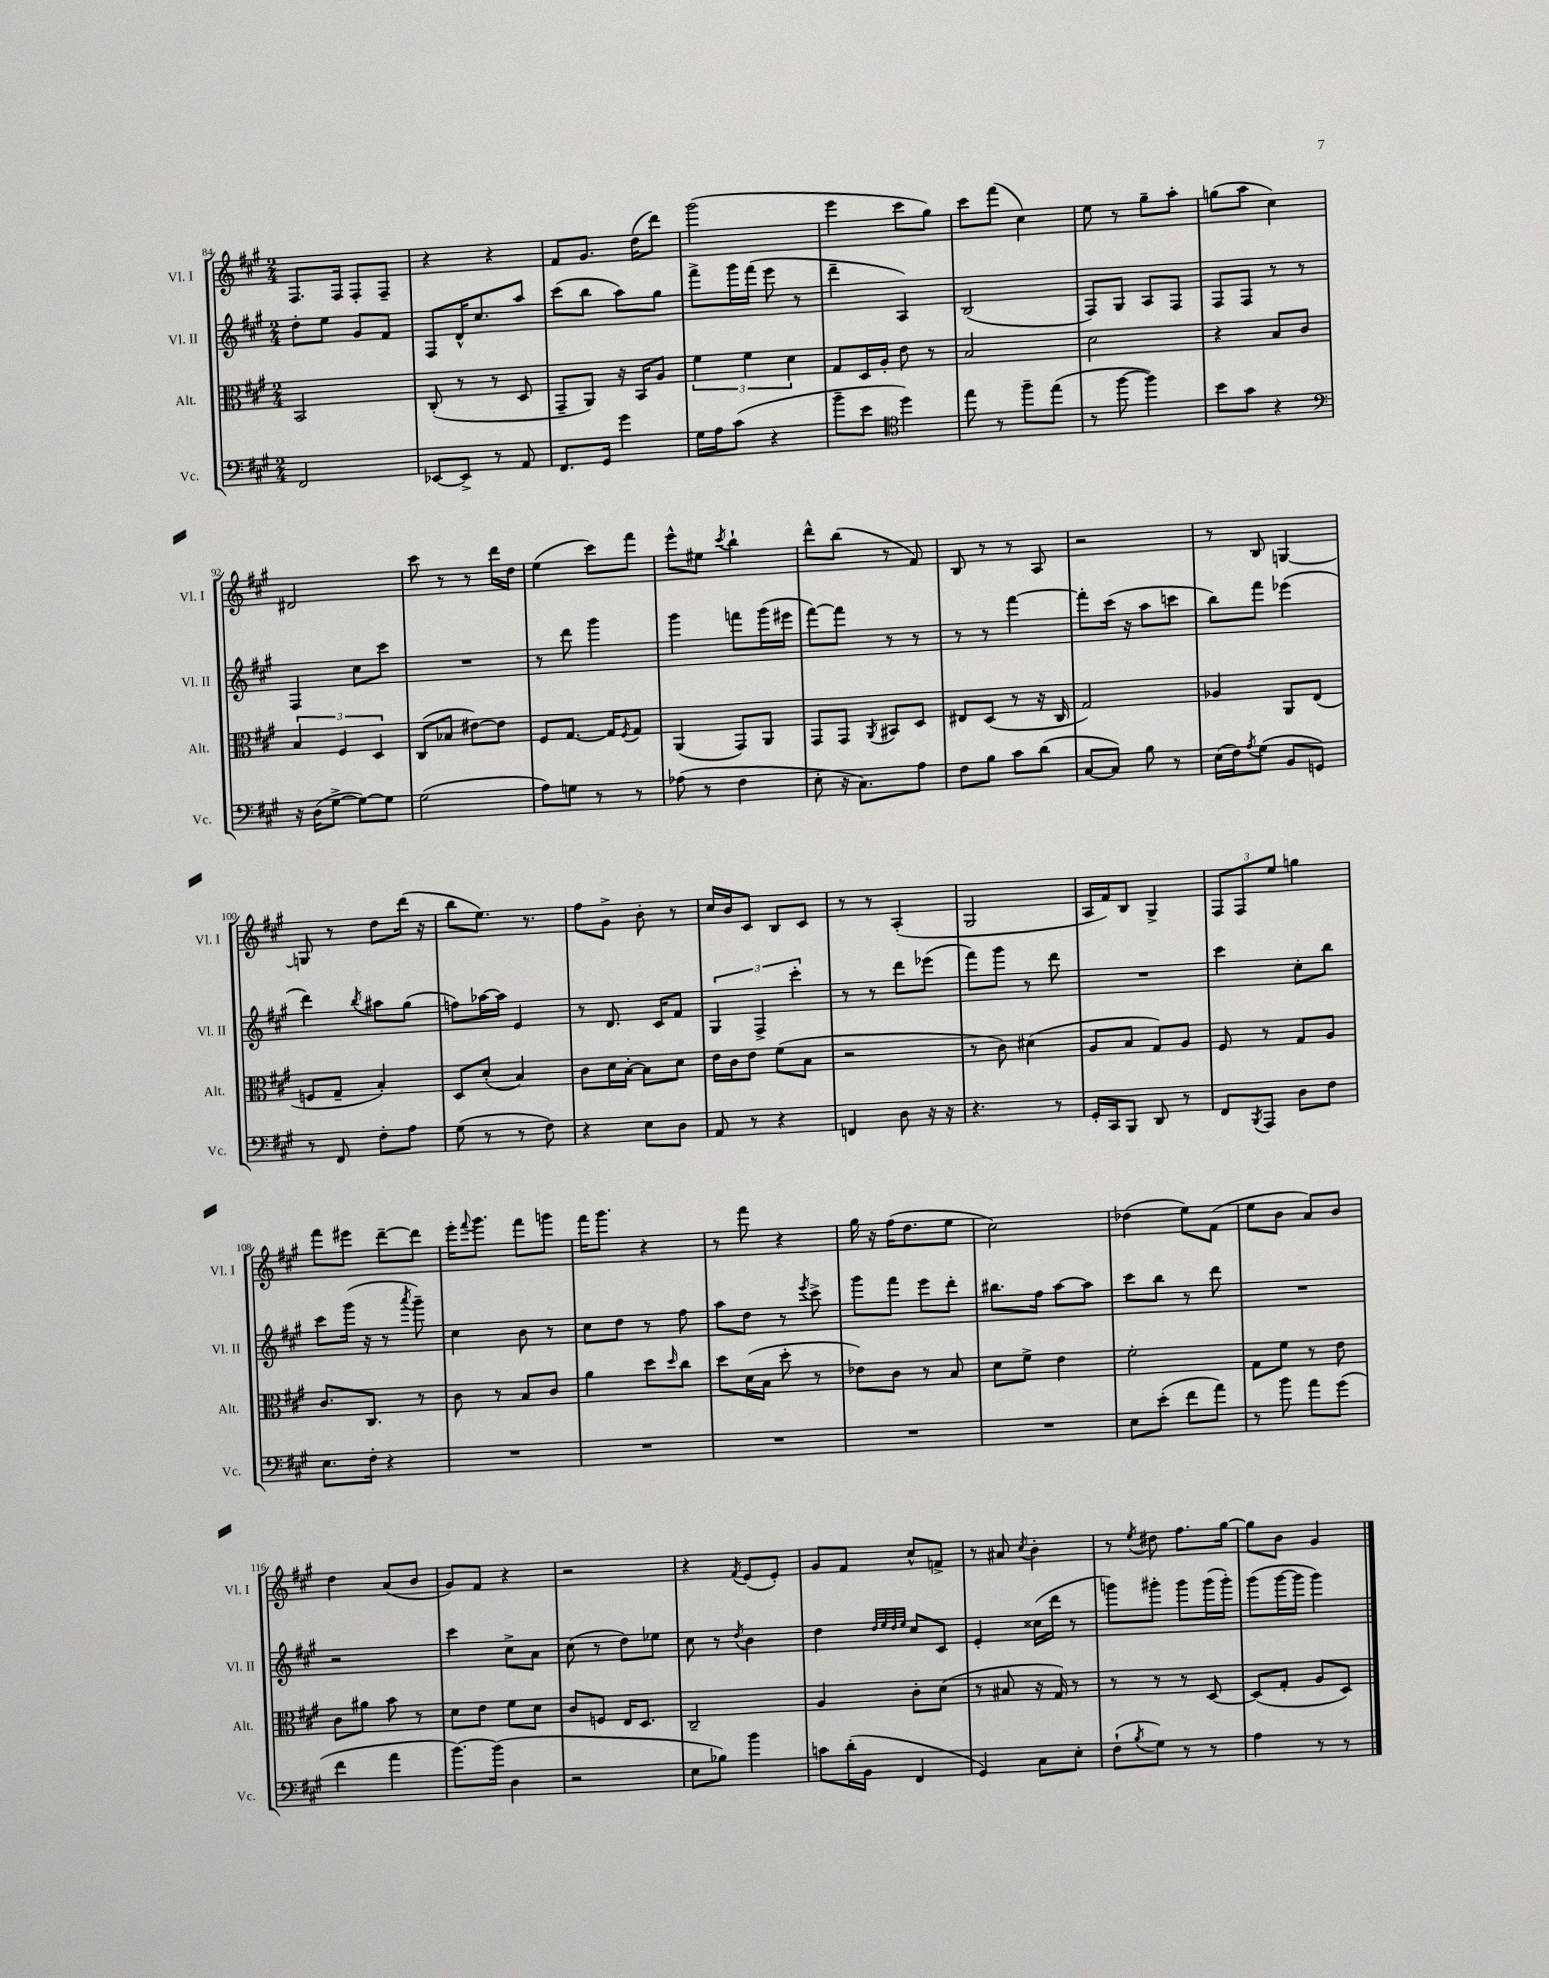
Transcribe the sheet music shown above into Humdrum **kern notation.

**kern	**kern	**kern	**kern
*part4	*part3	*part2	*part1
*staff4	*staff3	*staff2	*staff1
*I"Vc.	*I"Alt.	*I"Vl. II	*I"Vl. I
*I'Vc.	*I'Alt.	*I'Vl. II	*I'Vl. I
*clefF4	*clefC3	*clefG2	*clefG2
*k[f#c#g#]	*k[f#c#g#]	*k[f#c#g#]	*k[f#c#g#]
*M2/4	*M2/4	*M2/4	*M2/4
=84	=84	=84	=84
2FF#/	2BB/	8dd'\L	8.F#/L
.	.	8ee\J	.
.	.	.	16F#/Jk
.	.	8g#/L	8F#'/L
.	.	8f#/J	8F#~/J
=85	=85	=85	=85
[8EE-X/L	(8C#'/	8F#/L	4r
8EE-^/J]	8r	16d^^/K	.
.	.	8.cc#/	.
8r	8r	.	4r
8AA/	8D/	8aa/J	.
=86	=86	=86	=86
8.FF#/L	8GG#~/L	(8ccc#\L	8f#/L
.	8AA/J)	8bb\J	8.g#/J
16GG#/Jk	.	.	.
4g#\	16r	8aa\L)	.
.	16BB/KL	.	(16dd\KL
.	8A/J	8gg#\J	8ddd\J)
=87	=87	=87	=87
16G#\LL	6f#\	8fff#^\L	(2ggg#\
16A\J	.	.	.
(8c#\J	.	16ggg#\L	.
.	6f#\	.	.
.	.	(16fff#\JJ	.
4r	.	8eee\	.
.	6d\	.	.
.	.	8r	.
=88	=88	=88	=88
8b~\L	8G#/L	4ddd~\	4eee\
8e\J	16D/L	.	.
.	16A'/JJ	.	.
*clefC4	*	*	*
4dd\)	8e\	4A/)	8ccc#\L
.	8r	.	8gg#\J)
=89	=89	=89	=89
8ee\	2B/	(2B/	8ccc#\L
8r	.	.	(8fff#\J
8ff#~\L	.	.	4cc#\)
(8ee\J	.	.	.
=90	=90	=90	=90
8r	2d\	8F#/L)	8ee\
[8ff#\	.	8G#/J	8r
4ff#\])	.	8A/L	8gg#~\L
.	.	8F#/J	8aa'\J
=91	=91	=91	=91
8b\L	4r	8F#/L	(8ggn\L
8g#\J	.	8F#/J	8aa\J
4r	8B/L	8r	4cc#\)
.	8c#/J	8r	.
!!LO:LB:g=z
=92	=92	=92	=92
*clefF4	*	*	*
16r	6B/	4F#/	2d#X/
(16D\KL	.	.	.
[8G#^\J	.	.	.
.	6F#/	.	.
8G#\L_)	.	8cc#\L	.
.	6D/	.	.
8G#\J]	.	8ccc#\J	.
=93	=93	=93	=93
(2G#\	(8C#/L	2r	8ccc#\
.	8B-X/J	.	8r
.	[8e#X\L)	.	8r
.	8e#\J]	.	16ddd\LL
.	.	.	16dd\JJ
=94	=94	=94	=94
8A\L)	8F#/L	8r	(4ee\
8Gn\J	[8.G#/J	8ddd\	.
8r	.	4ggg#\	8ccc#\L)
.	16G#/KL]	.	.
.	8qF#/	.	.
8r	8G#/J	.	8fff#\J
=95	=95	=95	=95
(8A-X\	(4AA/	4ggg#\	8eee^^\L
8r	.	.	8ee#X\J
.	.	.	8qccc#/
4F#\	8GG#/L)	8fffn\L	4bb`\
.	8AA/J	(16ggg#\L	.
.	.	16eee#X\JJ	.
=96	=96	=96	=96
8E'\	8GG#/L	[8fff#\L)	8ddd^^\L
16r	8GG#/J	8fff#\J]	(8bb\J
8.C#\L)	.	.	.
.	8qAA/	.	.
.	8BB#X/L	8r	8r
8A\J	8D/J	8r	8f#/)
=97	=97	=97	=97
8F#\L	8E#X/L	8r	8B/
8B\J	(8D/J	8r	8r
8c#\L	8r	[4fff#\	8r
(8d\J	16r	.	8A/
.	16C#/	.	.
=98	=98	=98	=98
[8C#/L	2G#/)	8fff#'\L]	2r
8C#/J])	.	(16ccc#\Jk	.
.	.	16r	.
8B\	.	8aa\L	.
8r	.	8cccn\J	.
=99	=99	=99	=99
(16E\LL	4A-X/	8bb\L)	8r
16F#\J)	.	.	.
8qA/	.	.	.
(8G#\J	.	8fff#\J	8B/
8BB/L	8AA/L	(4eee-X\	[4Gn/
8GGn/J)	(8E/J	.	.
!!LO:LB:g=z
=100	=100	=100	=100
8r	8Fn/L	4ddd\)	8Gn/]
8FF#/	8G#~/J	.	8r
.	.	8qbb/	.
8F#'\L	4B'/)	8aa#X\L	8dd\L
8A\J	.	(8gg#\J	(16ddd\Jk
.	.	.	16r
=101	=101	=101	=101
(8G#\	8D/L	8ffn\L)	8bb\L
8r	(8d'/J	[16aa-X\L	8.ee\J)
.	.	16aa-\JJ]	.
8r	4B/)	4e/	.
.	.	.	8.r
8F#\)	.	.	.
=102	=102	=102	=102
4r	8c#\L	8r	8ff#\L
.	16d\L	8.d/	8g#^\J
.	[16B'\JJ	.	.
8E\L	8B\L]	.	8b'\
.	.	16c#/KL	.
8D\J	8d\J	8f#/J	8r
=103	=103	=103	=103
8AA/	16e\LL	6G#/	16cc#/LL
.	16c#\J	.	16b/J
8r	8e\J	.	8c#/J
.	.	6F#^/	.
4r	(8f#\L	.	8B/L
.	.	6ccc#'\	.
.	8B\J	.	8c#/J
=104	=104	=104	=104
4FFn/	2r	8r	8r
.	.	8r	8r
8D\	.	8ddd\L	(4A'/
16r	.	(8eee-X\J	.
16r	.	.	.
=105	=105	=105	=105
4.r	8r	8fff#\L)	2G#/
.	8c#\)	8ggg#\J	.
.	(4d#X\	8r	.
8r	.	8ddd\	.
=106	=106	=106	=106
16GG#'/LL	8A/L	2r	16A/LL
16CC#/J	.	.	16f#/J)
8BBB/J	8B/J	.	8B/J
8DD/	8G#/L)	.	4G#^/
8r	8A/J	.	.
=107	=107	=107	=107
8FF#/L	8F#/	4ccc#\	12F#/L
.	.	.	12F#/
8qBBB/	.	.	.
8AAA/J	8r	.	.
.	.	.	12ee/J
8D\L	8G#/L	8cc#'\L	4ggn\
8F#\J	8A/J	8bb\J	.
!!LO:LB:g=z
=108	=108	=108	=108
8.E\L	8.c#/L	8ccc#\L	8fff#\L
.	.	(16ggg#\Jk	8eee#X\J
16F#'\Jk	8.C#/J	16r	.
4r	.	8r	[8ddd~\L
.	.	8qaaa/	.
.	8r	8ggg#~\)	8ddd\J]
=109	=109	=109	=109
2r	8c#\	4cc#\	16eee'\KL
.	.	.	8qqfff#/
.	.	.	8.ggg#\J
.	8r	.	.
.	8B/L	8b\	8fff#\L
.	8c#/J	8r	8gggn\J
=110	=110	=110	=110
2r	4a\	8cc#\L	16fff#\KL
.	.	.	8.ggg#\J
.	.	8dd\J	.
.	8dd\L	8r	4r
.	16qqdd/	.	.
.	8cc#\J	8ff#\	.
=111	=111	=111	=111
2r	8dd\L	8aa\L	8r
.	(16d\L	8dd\J	8fff#\
.	16B\JJ	.	.
.	8dd'\	8r	4r
.	.	8qeee/	.
.	8r	8ccc#^\	.
=112	=112	=112	=112
2r	8e-X\L)	8ggg#\L	16gg#\
.	.	.	16r
.	8c#\J	8fff#\J	(16ff#\KL
.	.	.	8.dd\
.	8r	8eee\L	.
.	8B/	8ddd'\J	8ee\J
=113	=113	=113	=113
2r	8d\L	8.bb#X\L	2cc#\)
.	8f#^\J	.	.
.	.	16ff#\Jk	.
.	4e\	[8aa\L	.
.	.	8aa\J]	.
=114	=114	=114	=114
8E\L	2f#'\	8ccc#\L	(4dd-X\
(8e'\J	.	8bb\J	.
8f#\L	.	8r	8ee\L)
8a\J)	.	8ddd\	(8f#\J
=115	=115	=115	=115
8r	8G#\L	2r	8ee\L
8b\	8f#\J	.	8b\J
8a\L	8r	.	8a/L)
(8g#\J	8e\	.	8b/J
!!LO:LB:g=z
=116	=116	=116	=116
4f#\	8c#\L	2r	4dd\
.	8a#X\J	.	.
4a\	8b\	.	(8a/L
.	8r	.	8b/J
=117	=117	=117	=117
[8.b\L)	8d\L	4ccc#\	8g#/L)
.	8e\J	.	8f#/J
(16b\Jk]	.	.	.
4D\	8f#\L	8cc#^\L	4r
.	8d\J	8a\J	.
=118	=118	=118	=118
2r	8c#/L	(8cc#\	2r
.	8Fn/J	8r	.
.	16E/KL	8dd\L)	.
.	8.D/J	.	.
.	.	8ee-X\J	.
=119	=119	=119	=119
8E\L	2C#~/	8cc#\	4r
8B-X\J)	.	8r	.
.	.	8qdd/	8qf#/
4b\	.	4b\	(8e/L
.	.	.	8e'/J)
=120	=120	=120	=120
8cn\L	4A/	4dd\	8g#/L
(16d'\L	.	.	8f#/J
16BB\JJ	.	.	.
.	.	32qqdd/LLL	.
.	.	32qqee/	.
.	.	32qqdd/	.
.	.	32qqee/JJJ	.
4FF#/	8c#'\L	8cc#/L	8cc#^^/L
.	(8d\J	8c#/J	8fn^/J
=121	=121	=121	=121
4GG#/)	8r	4e'/	8r
.	8B#X/	.	8a#X/
.	.	.	8qcc#/
8C#\L	16r	(16cc##X\LL	4b'\
.	16G#/)	16ddd\JJ	.
8E'\J	8r	8r	.
=122	=122	=122	=122
(8F#`\L	8r	8gggn\L)	8r
8qB/	.	.	8qee/
8G#\J)	8r	8ggg#X'\J	8dd#X\
8r	8r	8ggg#\L	8.ff#\L
8r	[8D/	(16ggg#\L	.
.	.	16ggg#'\JJ)	[16gg#\Jk
=123	=123	=123	=123
4A\	(8D/L]	(8ggg#\L	8gg#\L]
.	8G#'/J	[16ggg#\L	8b\J
.	.	16ggg#\JJ]	.
8r	8A/L	4ggg#\)	4g#/
8r	8D/J)	.	.
==	==	==	==
*-	*-	*-	*-
